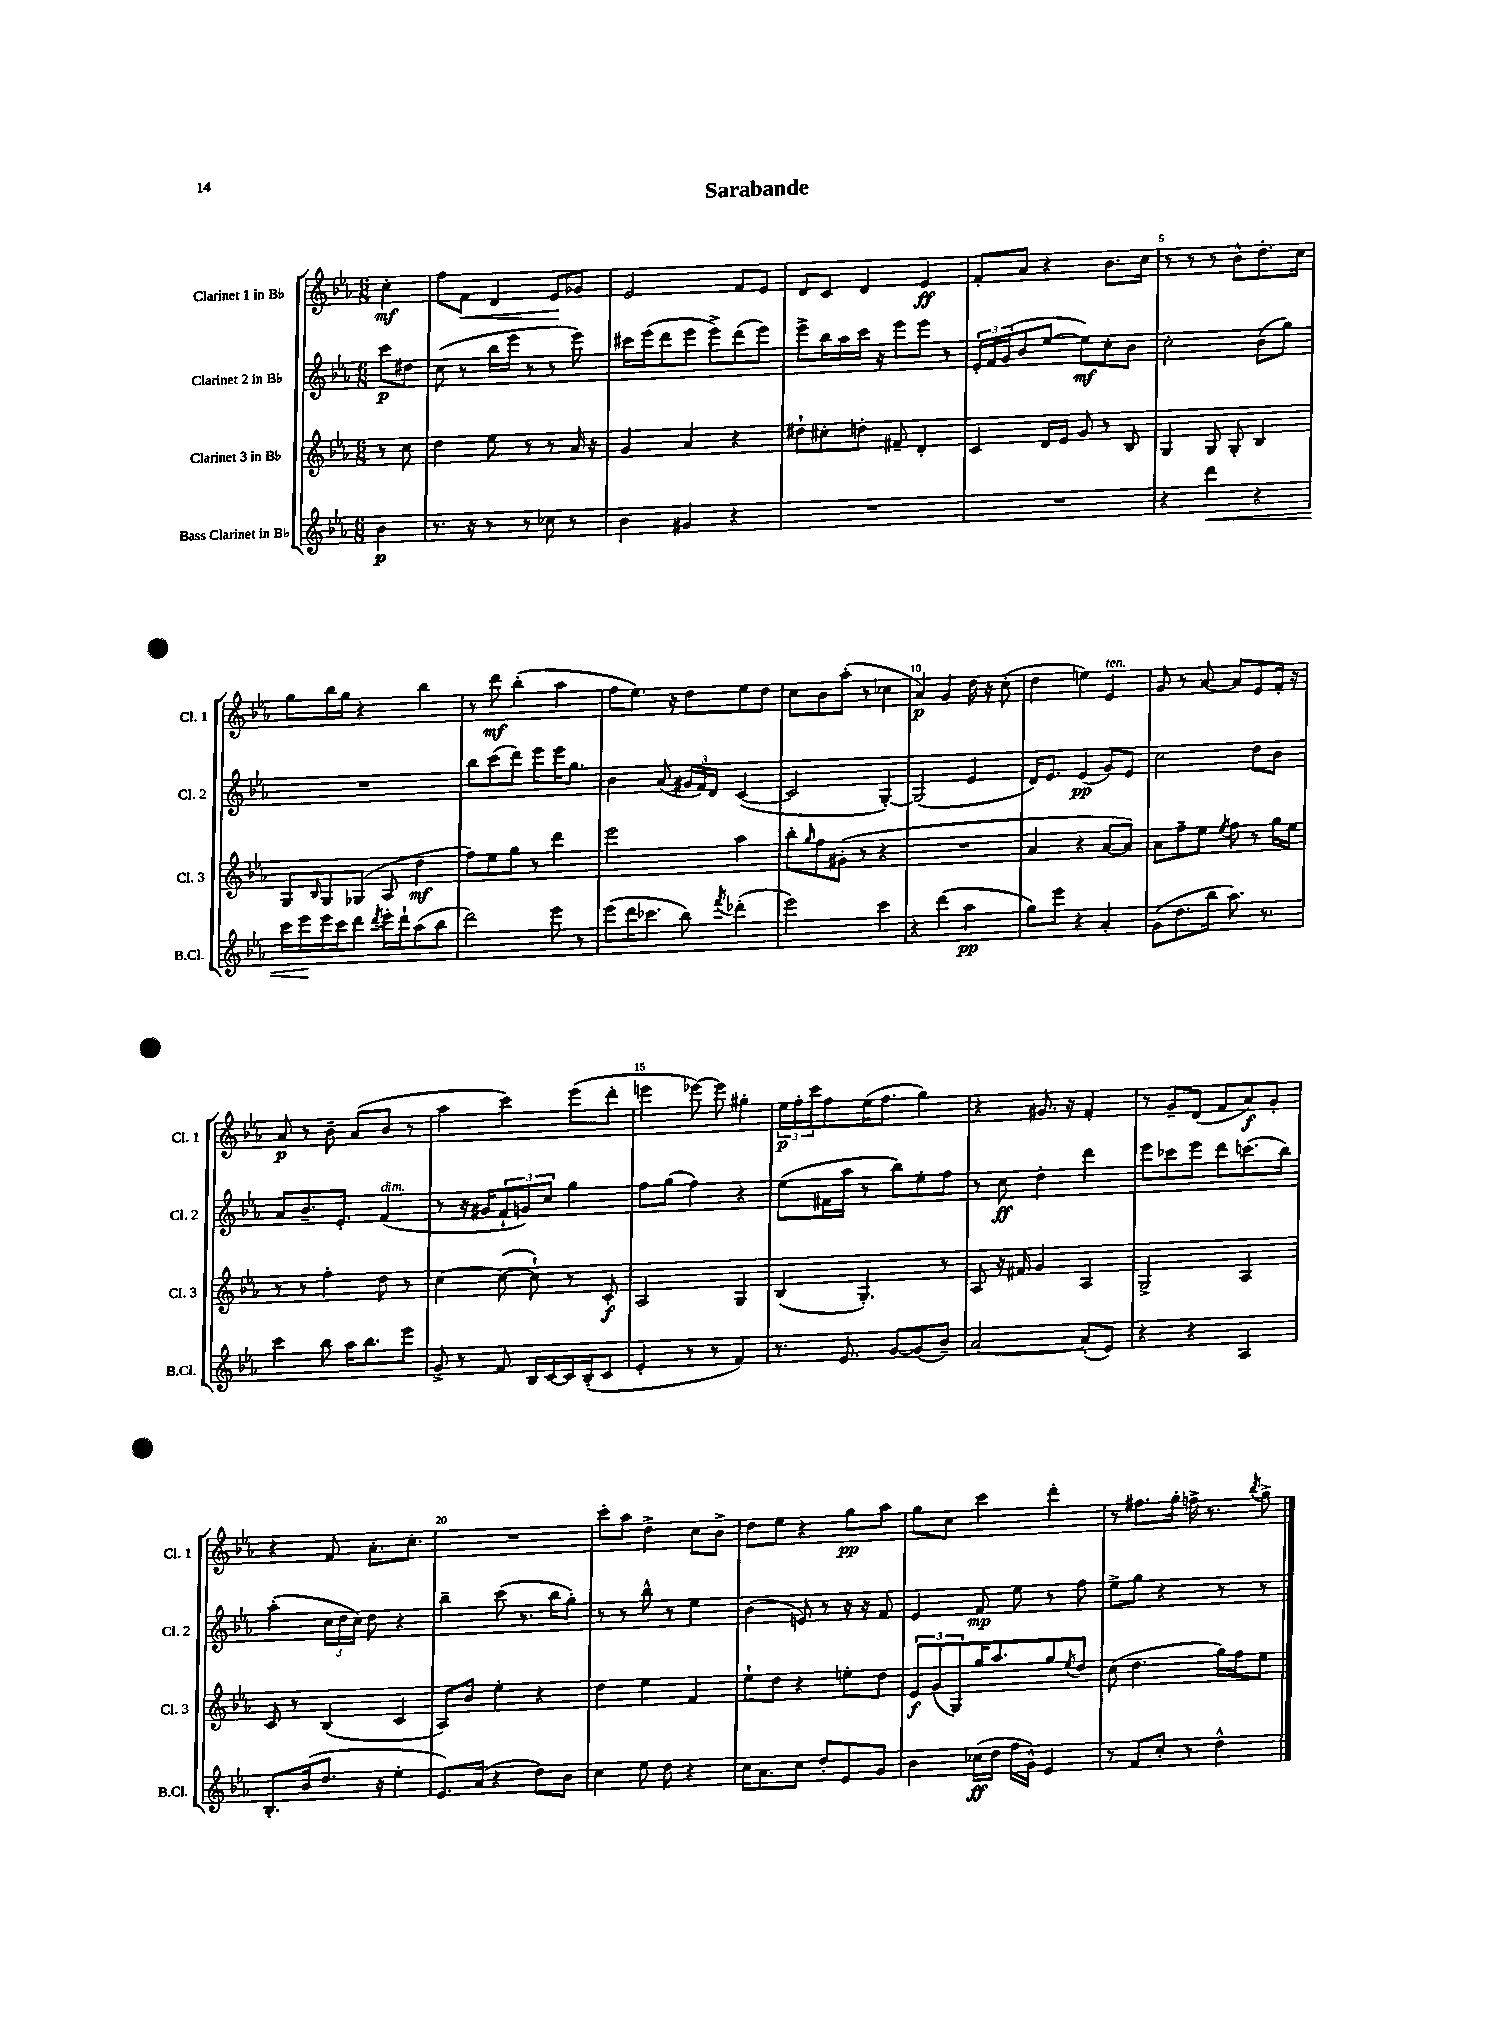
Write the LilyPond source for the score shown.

\header { title = "Sarabande" }
<<
\new StaffGroup <<
\new Staff = "s0" \with { instrumentName = "Clarinet 1 in Bb" shortInstrumentName = "Cl. 1" } {
    \clef treble \key ees \major \numericTimeSignature \time 6/8 \partial 4
    c''4-.\mf |
    f''8 f'8\< d'4 ees'8\! ges'8 |
    ees'2 f'8 ees'8 |
    d'8 c'8 d'4 ees'4\ff |
    f'8-. aes'8 r4 bes'8. c''16 |
    r8 r8 r8 bes'8-^ d''8.-. c''16 |
    g''8 bes''16 g''16 r4 bes''4 |
    r8 d'''8\mf bes''4-.( aes''4 |
    f''8 ees''8.) r16 d''8 ees''8 d''8 |
    c''8 bes'8 aes''8-.( r8 ces''4 |
    aes'4\p) g'4 d''16 r16 c''8-.( |
    d''4 e''4) ees'4^\markup { \italic "ten." } |
    g'8 r8 aes'8~ aes'8 ees'8 f'16-. r16 |
    aes'8\p r8 bes'8-- aes'8( bes'8 r8 |
    aes''4 c'''4) ees'''8( d'''8-. |
    e'''4 ees'''8~) ees'''8 gis''4-. |
    \tuplet 3/2 { ees''16\p f''16-. c'''16 } f''8 ees''16( f''8. g''4) |
    r4 gis'8. r16 f'4-. |
    r8 g'8-- d'8( f'8 aes'8\f) g'8-. |
    r4 f'8 aes'8.-. c''8.-. |
    R2. |
    c'''8-. aes''8 d''4-> c''8 bes'8-> |
    d''8 ees''8 r4 g''8\pp aes''8 |
    g''8 c''8 c'''4 d'''4-. |
    r8 fis''8. g''16-. f''16-> r8. \acciaccatura { bes''8 } g''8-> \bar "|." |
}
\new Staff = "s1" \with { instrumentName = "Clarinet 2 in Bb" shortInstrumentName = "Cl. 2" } {
    \clef treble \key ees \major \numericTimeSignature \time 6/8 \partial 4
    c'''8\p dis''8 |
    c''8( r8 bes''16 ees'''16 r8 r8 ees'''8) |
    cis'''16 ees'''16( d'''8 ees'''8 ees'''8->) d'''8( ees'''8) |
    ees'''8-> bes''16 aes''16 c'''16 r16 ees'''8 ees'''8 r8 |
    \tuplet 3/2 { ees'16-. f'16 g'16( } bes'8 ees''8~ ees''8\mf) c''8-. bes'8 |
    c''2-. bes'8( g''8) |
    R2. |
    bes''8 c'''8( d'''8) ees'''8 ees'''16 g''8. |
    bes'4 aes'8( \tuplet 3/2 { gis'16 f'16) d'16 } c'4~( |
    c'2 g4~-.) |
    g2( ees'4 |
    d'16) ees'8. ees'4\pp( g'8) ees'8 |
    c''2 d''8 bes'8 |
    aes'8 bes'8.-- ees'8.-. f'4^\markup { \italic "dim." }( |
    r8 r16 gis'16 \tuplet 3/2 { f'8-! g'8) c''8 } g''4 |
    f''8 g''8( f''4) r4 |
    ees''8( fis'16 aes''16 r8 bes''8) ees''8-. f''8 |
    r8 c''8\ff d''4-. d'''4 |
    ees'''8 ces'''8 ees'''8 d'''8 c'''8.( bes''16) |
    aes''4-.( \tuplet 3/2 { c''16 d''16 c''16) } d''8 r4 |
    bes''4-- c'''8( r8. bes''16 g''8-.) |
    r8 r8 bes''8-^ r8 ees''4 |
    bes'4( e'8) r8 r16 r16 f'8 |
    ees'4 f'8\mp ees''8 r8 f''8 |
    ees''8-> g''8 r4 r8 r8 \bar "|." |
}
\new Staff = "s2" \with { instrumentName = "Clarinet 3 in Bb" shortInstrumentName = "Cl. 3" } {
    \clef treble \key ees \major \numericTimeSignature \time 6/8 \partial 4
    r8 c''8 |
    d''4 ees''8 r8 r8 aes'16 r16 |
    g'4 aes'4 r4 |
    dis''8-! cis''8-. d''8-. fis'8-- d'4-. |
    c'4 d'16 ees'16 g'8 r8 bes8 |
    g4 g8 g8-. bes4 |
    g8 \grace { bes16 } g8 ges8( aes8 d''4\mf |
    f''8) ees''8 g''8 r8 d'''4 |
    ees'''2 aes''4 |
    bes''8-. \grace { g''16 } f''8 gis'8-.( r8 r4 |
    R2. |
    aes'4 r4 aes'8~ aes'8) |
    aes'8 f''8-- ees''8 \acciaccatura { ees''8 } f''8 r8 g''16 ees''16 |
    r8 r8 f''4-. d''8 r8 |
    c''4~ c''8~( c''8-!) r8 c'8-.\f |
    aes2 g4 |
    bes4( g4.-.) r8 |
    aes8 r16 fis'16 g'4 aes4 |
    g2-> aes4 |
    c'8 r8 bes4( c'4 |
    aes8) bes'8 ees''4-. r4 |
    d''4 ees''4 f'4 |
    ees''8-! d''8 r4 e''8-. d''8 |
    \tuplet 3/2 { ees'8\f g'8( g8) } g''16 aes''8. g''8 \acciaccatura { ees''8 } d''8 |
    c''8( d''4. g''16) f''16 ees''8 \bar "|." |
}
\new Staff = "s3" \with { instrumentName = "Bass Clarinet in Bb" shortInstrumentName = "B.Cl." } {
    \clef treble \key ees \major \numericTimeSignature \time 6/8 \partial 4
    bes'4\p |
    r8. r16 r8 r8 ces''8 r8 |
    bes'4 gis'4 r4 |
    R2. |
    R2. |
    r4 d'''4\< r4 |
    c'''16 ees'''16\! ees'''16 c'''16 d'''8 \acciaccatura { d'''8 } ees'''16-. d'''16-! aes''8( bes''8 |
    d'''2) ees'''8 r8 |
    ees'''8( d'''16 ces'''8. bes''8) \acciaccatura { f'''8 } des'''4-.( |
    ees'''2) c'''4 |
    r4 d'''4( aes''4\pp |
    g''8) ees'''8 r4 aes'4-. |
    g'8( d''8. bes''16 aes''8.) r8. |
    c'''4 bes''8 aes''16 bes''8. ees'''8 |
    g'8-> r8 f'8 bes16 c'16~ c'16 bes16-.( c'8 |
    ees'4-. r8 r8 f'4) |
    r8. ees'8. g'8~ g'8( bes'8--) |
    aes'2~ aes'8-.( ees'8) |
    r4 r4 aes4 |
    bes8.-. bes'16( d''8. r16 ees''4-. |
    ees'8.) aes'16( r4 d''8) bes'8 |
    c''4 ees''8 d''8 r4 |
    c''16 aes'8. c''8 d''8-. ees'8 g'8 |
    bes'4 ces''16\ff( d''16 f''16 g'16-^) ees'4 |
    r8 f'8 c''8-. r8 d''4-^ \bar "|." |
}
>>
>>
\layout { \context { \Score \override BarNumber.break-visibility = ##(#f #t #t) barNumberVisibility = #(every-nth-bar-number-visible 5) } }
